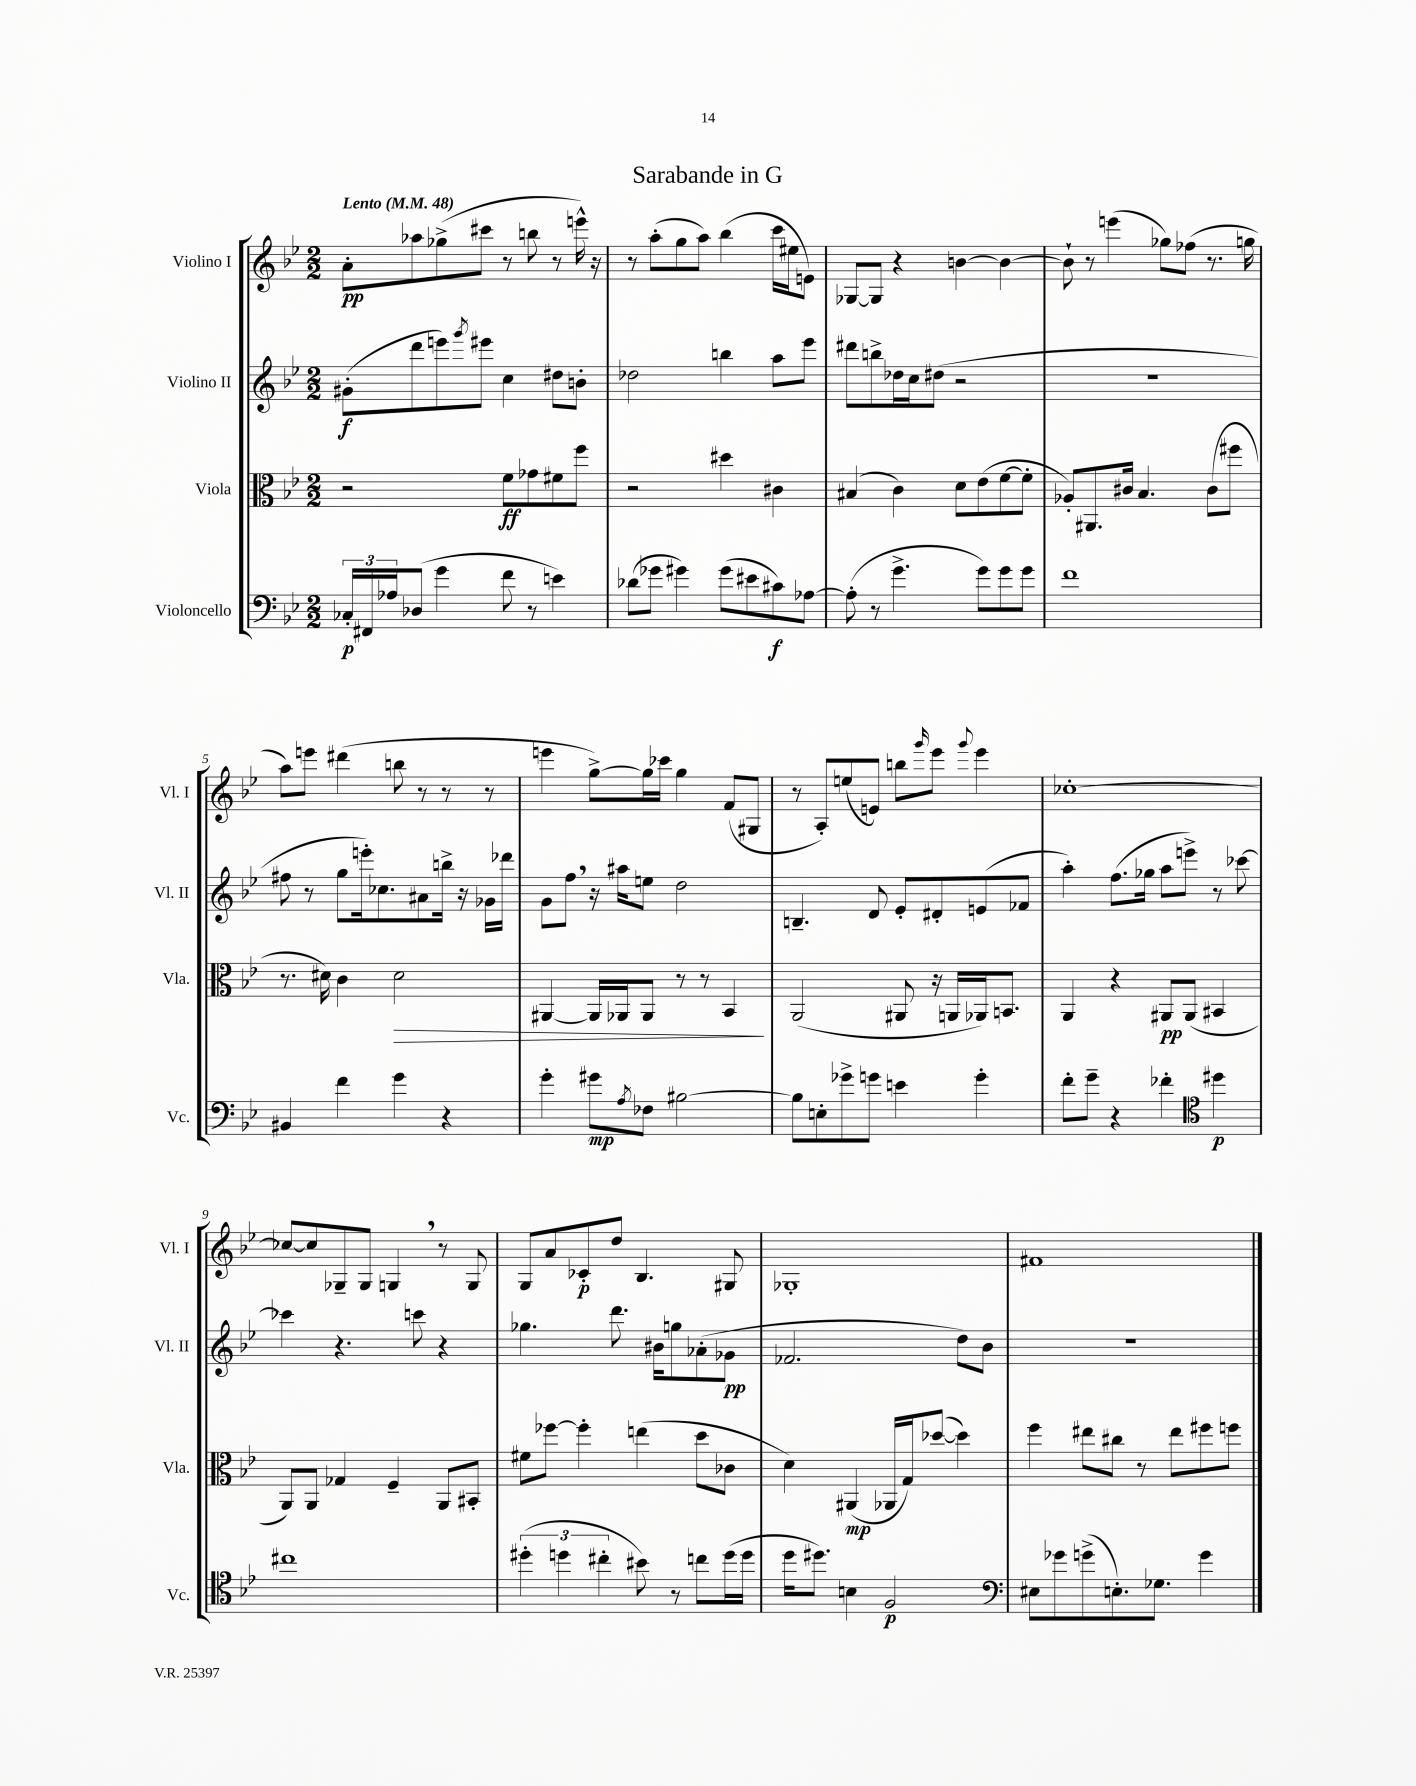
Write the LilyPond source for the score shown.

\header { title = "Sarabande in G" }
<<
\new StaffGroup <<
\new Staff = "s0" \with { instrumentName = "Violino I" shortInstrumentName = "Vl. I" } {
    \clef treble \key bes \major \numericTimeSignature \time 2/2 \tempo "Lento" 4 = 48
    a'8-.\pp aes''8 ges''8->( cis'''8 r8 b''8 r8 e'''16-^) r16 |
    r8 a''8-.( g''8 a''8) bes''4( c'''16 eis''16 e'8) |
    ges8~ ges8 r4 b'4~ b'4~ |
    b'8-! r8 e'''4( ges''8) fes''8( r8. g''16 |
    a''8) e'''8 dis'''4( b''8 r8 r8 r8 |
    e'''4 g''8~->) g''16 ces'''16 g''4 f'8( gis8 |
    r8 a8-.) e''8( e'8) b''8 \grace { g'''16 } ees'''8 \appoggiatura { g'''8 } ees'''4 |
    ces''1~-. |
    ces''8~ ces''8 ges8-- ges8 g4 \breathe r8 g8 |
    g8 a'8 ces'8-.\p d''8 bes4. gis8 |
    ges1-. |
    fis'1 \bar "|." |
}
\new Staff = "s1" \with { instrumentName = "Violino II" shortInstrumentName = "Vl. II" } {
    \clef treble \key bes \major \numericTimeSignature \time 2/2
    gis'8-.\f( d'''8 e'''8) \acciaccatura { g'''8 } eis'''8 c''4 dis''8 b'8-. |
    des''2 b''4 a''8 ees'''8 |
    dis'''8 b''8-> des''16 c''16 dis''8( r2 |
    r1 |
    fis''8 r8 g''8 e'''16-.) ces''8. ais'8 b''16-> r16 ges'16 des'''16 |
    g'8 f''8 \breathe r16 ais''16 e''8 d''2 |
    b4.-- d'8 ees'8-. dis'8-. e'8( fes'8 |
    a''4-.) f''8.( ges''16 a''8 e'''8->) r8 ces'''8~ |
    ces'''4 r4. c'''8 r4 |
    ges''4. d'''8. bis'16 g''8 aes'8-.( ges'8\pp |
    fes'2. d''8) bes'8 |
    R1 \bar "|." |
}
\new Staff = "s2" \with { instrumentName = "Viola" shortInstrumentName = "Vla." } {
    \clef alto \key bes \major \numericTimeSignature \time 2/2
    r2 f'8\ff ges'8 fis'8 f''8 |
    r2 dis''4 cis'4 |
    bis4( c'4) d'8 ees'8( f'8~ f'8-. |
    aes8-.) ais,8. cis'16 bes4. cis'8( fis''8 |
    r8. dis'16) c'4 dis'2\> |
    ais,4~ ais,16 aes,16 aes,8 r8 r8 bes,4\! |
    a,2( ais,8 r16 a,16 aes,16) b,8. |
    a,4 r4 ais,8\pp ais,8( bis,4 |
    a,8) a,8 ges4 f4-- a,8 bis,8-. |
    fis'8 fes''8~ fes''4-. e''4( d''8 ces'8 |
    d'4) ais,4\mp( aes,16 g16) des''8~( des''4) |
    f''4 eis''8 cis''8 r8 eis''8 fis''8 f''8 \bar "|." |
}
\new Staff = "s3" \with { instrumentName = "Violoncello" shortInstrumentName = "Vc." } {
    \clef bass \key bes \major \numericTimeSignature \time 2/2
    \tuplet 3/2 { ces16-.\p fis,16 aes16 } des8( g'4 f'8 r8 e'4) |
    des'8( ges'8 gis'4) gis'8( eis'8 cis'8\f) aes8~ |
    aes8-.( r8 g'4.-> g'8) g'8 g'8 |
    f'1 |
    bis,4 f'4 g'4 r4 |
    g'4-. gis'8\mp \acciaccatura { a8 } fes8 bis2~ |
    bis8 e8-. ges'8-> g'8 e'4 g'4-. |
    f'8-. g'8-- r4 fes'4-. \clef tenor dis''4\p |
    cis''1 |
    \tuplet 3/2 { dis''4-.( d''4 cis''4-. } bis'8) r8 c''8 d''16( d''16 |
    d''16 dis''8.) b4 f2\p |
    \clef bass eis8 ges'8 g'8->( e8.-.) ges8. g'4 \bar "|." |
}
>>
>>
